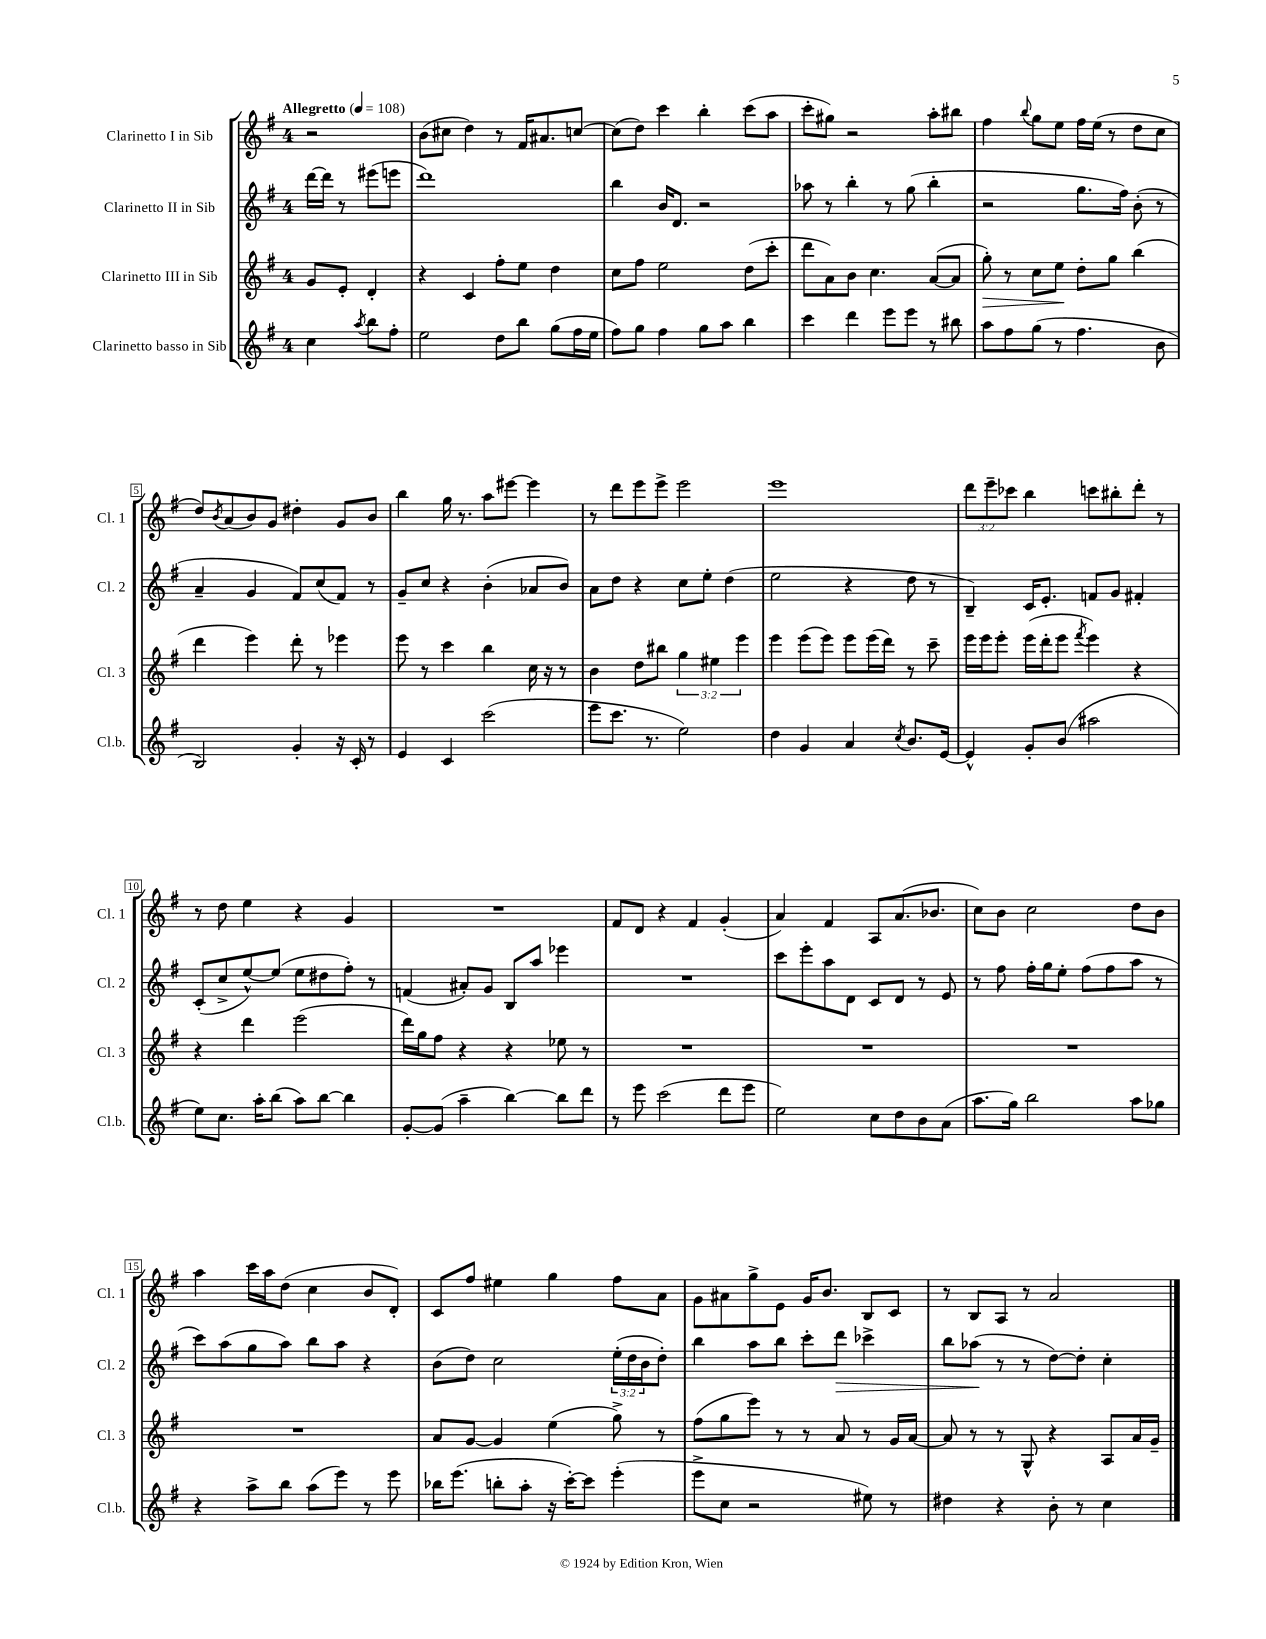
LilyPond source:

<<
\new StaffGroup <<
\new Staff = "s0" \with { instrumentName = "Clarinetto I in Sib" shortInstrumentName = "Cl. 1" } {
    \clef treble \key g \major \once \override Staff.TimeSignature.style = #'single-digit \time 4/4 \override Staff.TupletNumber.text = #tuplet-number::calc-fraction-text \partial 2 \tempo "Allegretto" 4 = 108
    r2 |
    b'8( cis''8 d''4) r8 fis'16 ais'8. c''8~ |
    c''8( d''8) c'''4 b''4-. c'''8( a''8 |
    c'''8-. gis''8) r2 a''8-. bis''8 |
    fis''4 \appoggiatura { b''8 } g''8 e''8 fis''16 e''16( r8 d''8 c''8 |
    d''8) \acciaccatura { b'8 } a'8( b'8) g'8 dis''4-. g'8 b'8 |
    b''4 g''16 r8. a''8 eis'''8~ eis'''4 |
    r8 d'''8 e'''8 e'''8-> e'''2 |
    e'''1 |
    \tuplet 3/2 { d'''8 e'''8-- ces'''8 } b''4 c'''8 bis''8-. d'''8-. r8 |
    r8 d''8 e''4 r4 g'4 |
    R1 |
    fis'8 d'8 r4 fis'4 g'4-.( |
    a'4) fis'4 a8 a'8.( bes'8. |
    c''8) b'8 c''2 d''8 b'8 |
    a''4 c'''16 a''16 d''8( c''4 b'8 d'8-.) |
    c'8 fis''8 eis''4 g''4 fis''8 a'8 |
    g'8 ais'8 g''8-> e'8 g'16 b'8. b8 c'8 |
    r8 b8 a8 r8 a'2 \bar "|." |
}
\new Staff = "s1" \with { instrumentName = "Clarinetto II in Sib" shortInstrumentName = "Cl. 2" } {
    \clef treble \key g \major \once \override Staff.TimeSignature.style = #'single-digit \time 4/4 \override Staff.TupletNumber.text = #tuplet-number::calc-fraction-text \partial 2
    d'''16~ d'''16 r8 eis'''8( e'''8 |
    d'''1) |
    b''4 b'16 d'8. r2 |
    aes''8 r8 b''4-. r8 g''8( b''4-. |
    r2 g''8. fis''16) b'8-.( r8 |
    a'4-- g'4 fis'8) c''8( fis'8) r8 |
    g'8-- c''8 r4 b'4-.( aes'8 b'8) |
    a'8 d''8 r4 c''8 e''8-. d''4( |
    e''2 r4 d''8 r8 |
    b4--) c'16 e'8.-. f'8 g'8 fis'4-. |
    c'8-.( c''8-> e''8~-^) e''8( e''8 dis''8 fis''8-.) r8 |
    f'4( ais'8-.) g'8 b8 a''8 ees'''4 |
    R1 |
    c'''8 e'''8-. a''8 d'8 c'8 d'8 r8 e'8 |
    r8 fis''8 fis''16-. g''16 e''8-. fis''8( fis''8 a''8 r8 |
    c'''8) a''8( g''8 a''8) b''8 a''8 r4 |
    b'8( d''8) c''2 \tuplet 3/2 { e''16-.( d''16 b'16 } d''8-.) |
    b''4 a''8 b''8 c'''8-. d'''8\> ces'''4-> |
    b''8 aes''8\!( r8 r8 d''8~) d''8-. c''4-. \bar "|." |
}
\new Staff = "s2" \with { instrumentName = "Clarinetto III in Sib" shortInstrumentName = "Cl. 3" } {
    \clef treble \key g \major \once \override Staff.TimeSignature.style = #'single-digit \time 4/4 \override Staff.TupletNumber.text = #tuplet-number::calc-fraction-text \partial 2
    g'8 e'8-. d'4-. |
    r4 c'4 fis''8-. e''8 d''4 |
    c''8 fis''8 e''2 d''8( c'''8-. |
    d'''8 a'8) b'8 c''4. a'8~( a'8 |
    g''8-.\>) r8 c''8 e''8\! d''8-. g''8 b''4( |
    d'''4 e'''4) d'''8-. r8 ees'''4 |
    e'''8 r8 c'''4 b''4 c''16 r16 r8 |
    b'4 d''8 bis''8 \tuplet 3/2 { g''4 eis''4 e'''4 } |
    e'''4 e'''8( e'''8) e'''8 e'''16( d'''16) r8 c'''8-- |
    e'''16 e'''16 e'''8-. e'''16( d'''16-. e'''8 \acciaccatura { fis'''8 } e'''4) r4 |
    r4 d'''4 e'''2( |
    d'''16) g''16 fis''8 r4 r4 ees''8 r8 |
    R1 |
    R1 |
    R1 |
    R1 |
    a'8 g'8~ g'4 e''4( g''8->) r8 |
    fis''8( g''8 e'''8) r8 r8 a'8 r8 g'16 a'16~ |
    a'8 r8 r8 g8-^ r4 a8 a'16 g'16-- \bar "|." |
}
\new Staff = "s3" \with { instrumentName = "Clarinetto basso in Sib" shortInstrumentName = "Cl.b." } {
    \clef treble \key g \major \once \override Staff.TimeSignature.style = #'single-digit \time 4/4 \partial 2
    c''4 \acciaccatura { a''8 } b''8 fis''8-. |
    e''2 d''8 b''8 g''8( fis''16 e''16 |
    fis''8) g''8 fis''4 g''8 a''8 b''4 |
    c'''4 d'''4 e'''8 e'''8 r8 bis''8 |
    a''8 fis''8 g''8( r8 fis''4. b'8 |
    b2) g'4-. r16 c'16-. r8 |
    e'4 c'4 c'''2( |
    e'''8 c'''8. r8. e''2) |
    d''4 g'4 a'4 \acciaccatura { c''8 } b'8. e'16~ |
    e'4-^ g'8-. b'8( ais''2 |
    e''8) c''8. a''16-. b''8( a''8) b''8~ b''4 |
    g'8~-. g'8( a''4-- b''4~) b''8 d'''8 |
    r8 e'''8 c'''2( d'''8 e'''8 |
    e''2) c''8 d''8 b'8 a'8( |
    a''8. g''16) b''2 a''8 ges''8 |
    r4 a''8-> b''8 a''8( e'''8) r8 e'''8 |
    bes''16 e'''8.( b''8-. a''8-. r16 c'''16~-.) c'''8 e'''4-.( |
    e'''8-> c''8 r2 eis''8) r8 |
    dis''4 r4 b'8-. r8 c''4 \bar "|." |
}
>>
>>
\layout { \context { \Score \override BarNumber.stencil = #(make-stencil-boxer 0.1 0.3 ly:text-interface::print) } }
